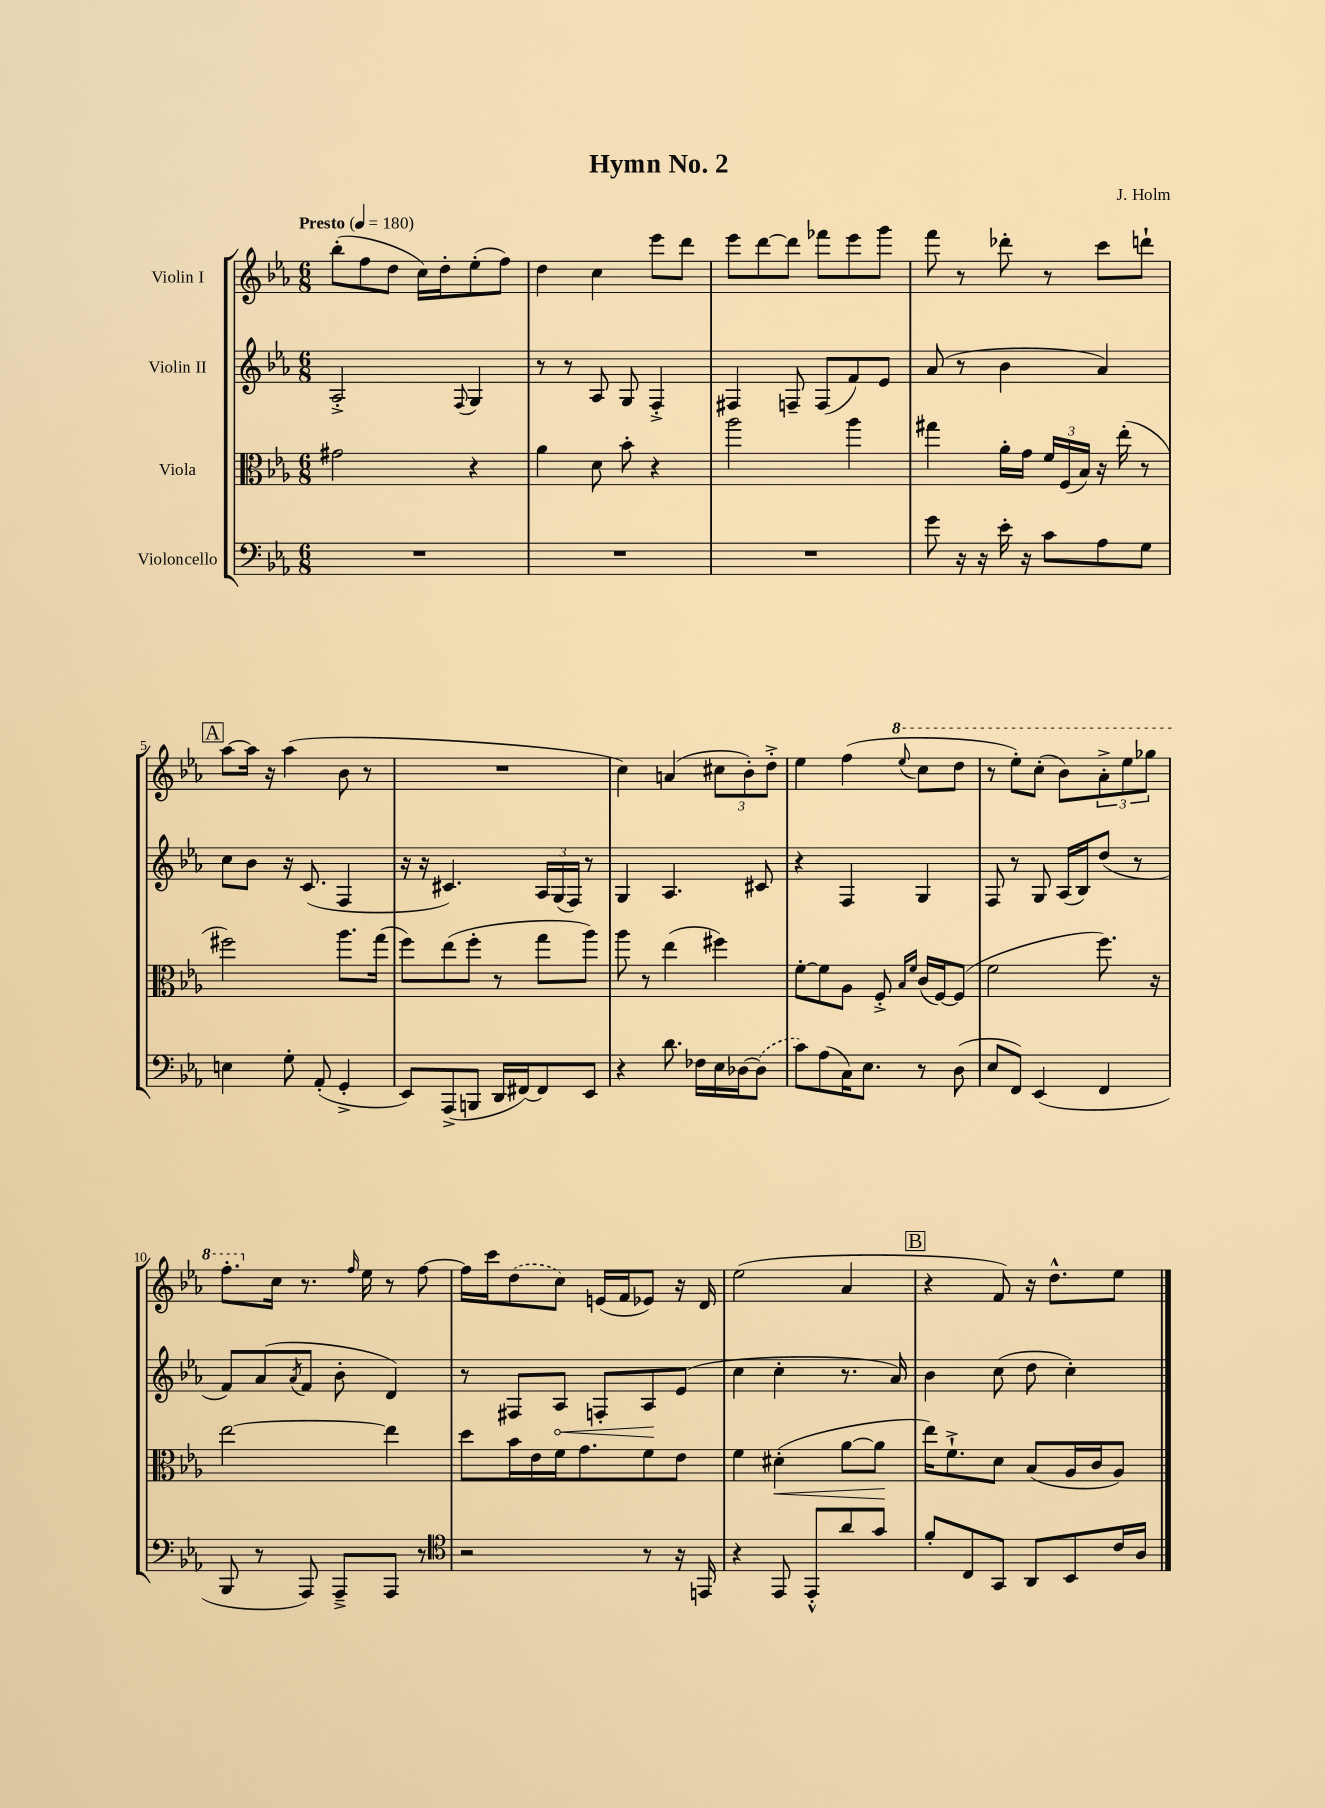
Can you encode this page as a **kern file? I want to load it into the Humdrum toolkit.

**kern	**kern	**kern	**kern
*staff4	*staff3	*staff2	*staff1
*clefF4	*clefC3	*clefG2	*clefG2
*k[b-e-a-]	*k[b-e-a-]	*k[b-e-a-]	*k[b-e-a-]
*M6/8	*M6/8	*M6/8	*M6/8
*MM180	*MM180	*MM180	*MM180
2.r	2g#	2A-'^	(8bb-'
.	.	.	8ff
.	.	.	8dd
.	.	.	16cc)
.	.	.	16dd'
.	.	8qqF	.
.	4r	4G	(8ee-'
.	.	.	8ff)
=	=	=	=
2.r	4a-	8r	4dd
.	.	8r	.
.	8d	8A-	4cc
.	8b-'	8G	.
.	4r	4F'^	8eee-
.	.	.	8ddd
=	=	=	=
2.r	2aa-	4F#	8eee-
.	.	.	[8ddd
.	.	8F~	8ddd]
.	.	(8F	8fff-
.	4aa-	8f)	8eee-
.	.	8e-	8ggg
=	=	=	=
8g	4gg#	(8a-	8fff
16r	.	8r	8r
16r	.	.	.
16e-'	16a-'	4b-	8ddd-'
16r	16g	.	.
8c	24f	.	8r
.	(24F	.	.
.	24B-)	.	.
8A-	16r	4a-)	8ccc
.	(16ee-'	.	.
8G	8r	.	8ddd`
=	=	=	=
4E	2ff#)	8cc	[8aa-
.	.	8b-	16aa-]
.	.	.	16r
8G'	.	16r	(4aa-
.	.	(8.c	.
(8AA-'	.	.	.
4GG'^	8.aa-	4F	8b-
.	.	.	8r
.	(16gg	.	.
=	=	=	=
8EE-)	8ff)	16r	2.r
.	.	16r	.
(8AAA-^	(8ee-	4.c#)	.
8BBB	8ff'	.	.
16DD	8r	.	.
[16FF#)	.	.	.
8FF#]	8gg	24A-	.
.	.	(24G	.
.	.	24F)	.
8EE-	8aa-)	8r	.
=	=	=	=
4r	8aa-	4G	4cc)
.	8r	.	.
8.d	(4ee-	4.A-	(4a
16F-	.	.	.
16E-	4ff#)	.	12cc#
[16D-	.	.	.
.	.	.	12b-')
(8D-]	.	8c#	.
.	.	.	12dd'^
=	=	=	=
8c)	[8f'	4r	4ee-
(8A-	8f]	.	.
16C)	8A-	4F	(4ff
8.E-	.	.	.
.	8F'^	.	.
.	16qqB-	.	.
.	16qqf	.	8qqeee-
8r	(16c	4G	8ccc
.	[16F)	.	.
(8D	(8F]	.	8ddd
=	=	=	=
8E-	2f	8F	8r
8FF)	.	8r	8eee-')
(4EE-	.	8G	(8ccc'
.	.	(16A-	8bb-)
.	.	16B-)	.
4FF	8.ff)	(8dd	12aa-'^
.	.	.	12eee-
.	.	8r	.
.	.	.	12ggg-
.	16r	.	.
=	=	=	=
8BBB-	[2ee-	8f)	8.fff'
8r	.	(8a-	.
.	.	.	16cc
.	.	8qa-	.
8AAA-)	.	8f	8.r
8AAA-~^	.	8b-'	.
.	.	.	16qqff
.	.	.	16ee-
8AAA-	4ee-]	4d)	8r
8r	.	.	[8ff
=	=	=	=
*clefC4	*	*	*
2r	8dd	8r	16ff]
.	.	.	16ccc
.	16b-	8F#	(8dd
.	16e-	.	.
.	16f	8A-	8cc)
.	8.g	.	.
.	.	8F'	(16e
.	.	.	16f
8r	8f	8A-	8e-)
16r	8e-	(8e-	16r
16EE	.	.	16d
=	=	=	=
4r	4f	4cc	(2ee-
8EE-	(4d#'	4cc'	.
8EE-'^^	.	.	.
8a-	[8a-	8.r	4a-
8g	8a-]	.	.
.	.	16a-)	.
=	=	=	=
8f'	16ee-)	4b-	4r
.	8.f`^	.	.
8C	.	.	.
8GG	8d	(8cc	8f)
8AA-	(8B-	8dd	16r
.	.	.	8.dd^^
8BB-	16A-	4cc')	.
.	16c	.	.
16c	8A-)	.	8ee-
16A-	.	.	.
==	==	==	==
*-	*-	*-	*-
